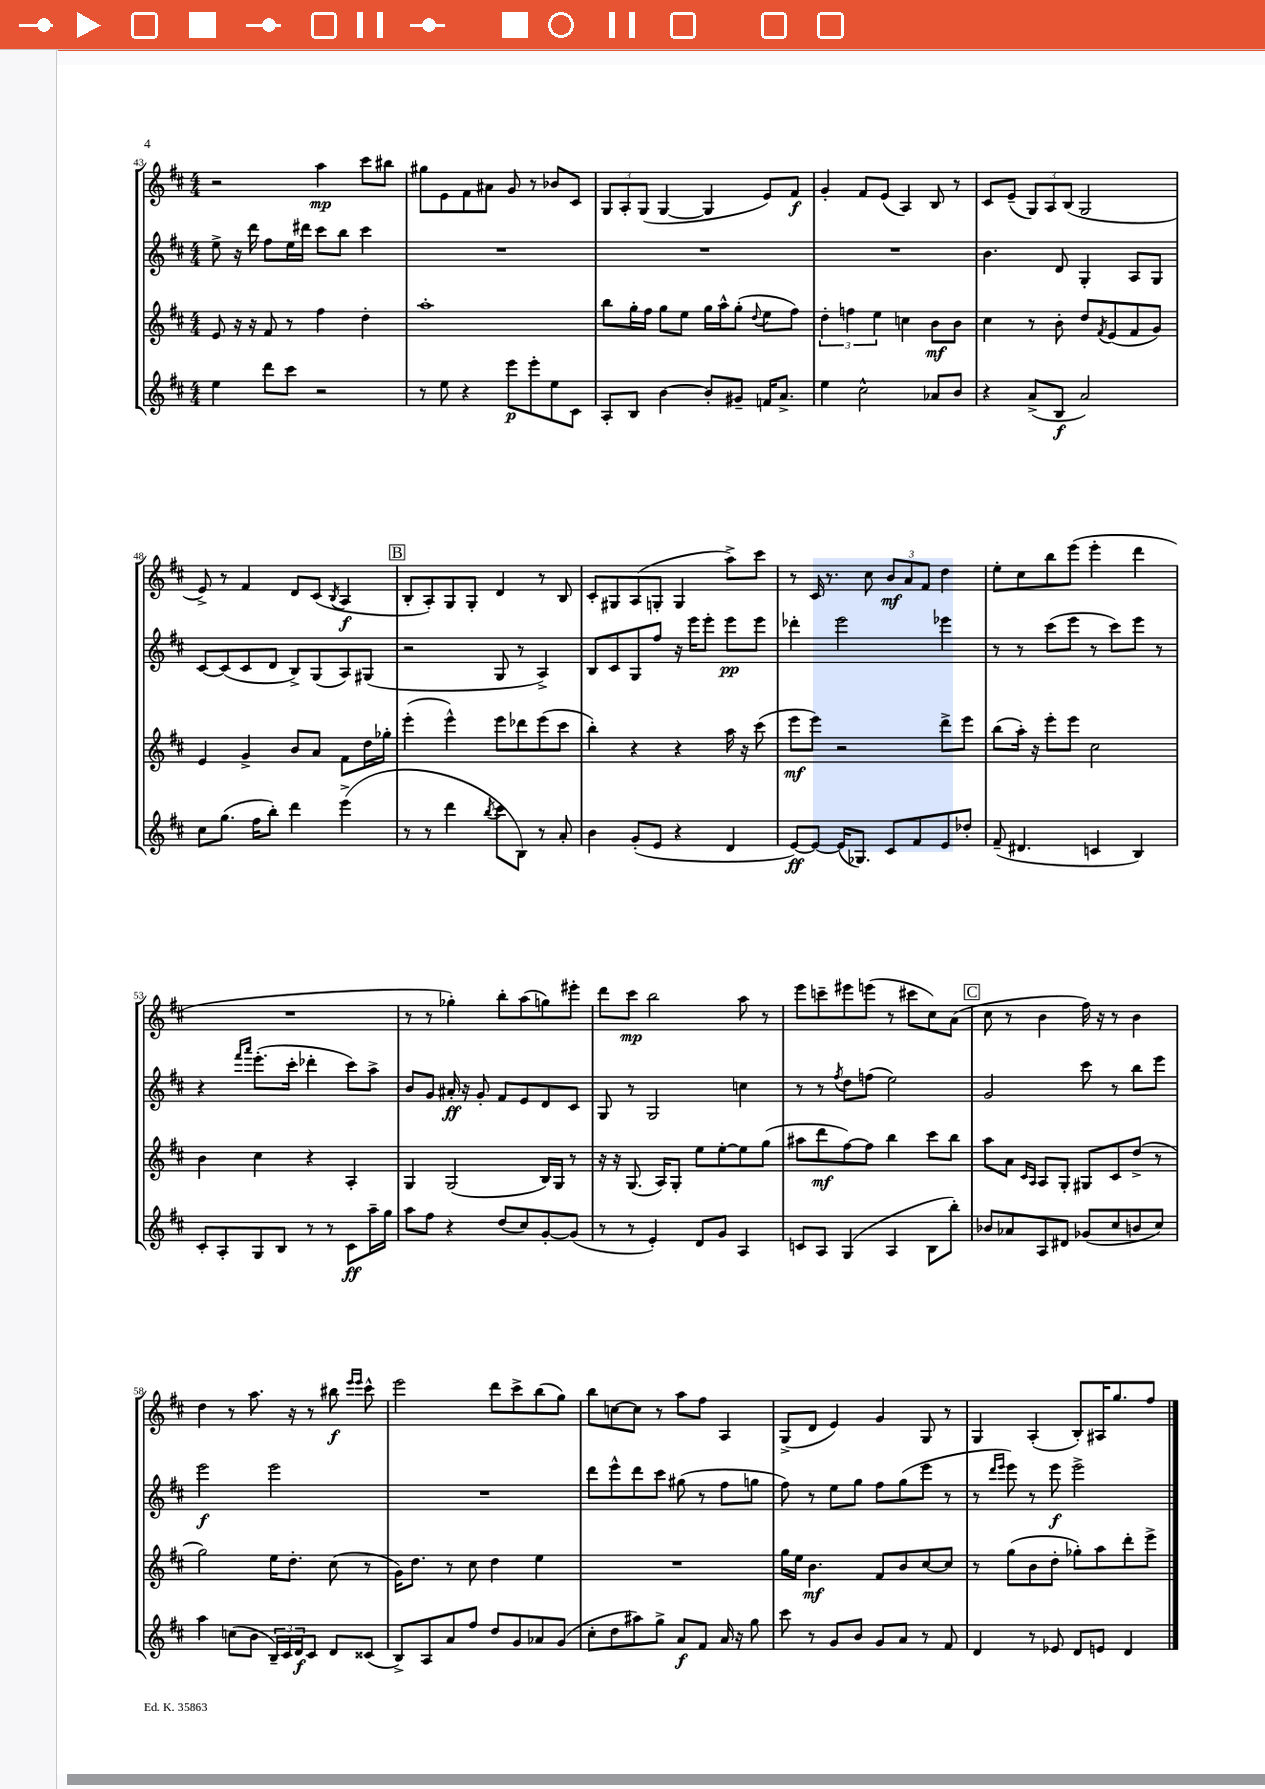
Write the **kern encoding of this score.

**kern	**dynam	**kern	**dynam	**kern	**dynam	**kern	**dynam
*part4	*part4	*part3	*part3	*part2	*part2	*part1	*part1
*staff4	*staff4	*staff3	*staff3	*staff2	*staff2	*staff1	*staff1
*clefG2	*	*clefG2	*	*clefG2	*	*clefG2	*
*k[f#c#]	*	*k[f#c#]	*	*k[f#c#]	*	*k[f#c#]	*
*M4/4	*	*M4/4	*	*M4/4	*	*M4/4	*
=43	=43	=43	=43	=43	=43	=43	=43
4ee\	.	8e/	.	8ee^\	.	2r	.
.	.	16r	.	16r	.	.	.
.	.	16r	.	16ddd\	.	.	.
8ddd\L	.	8f#/	.	8ff#\L	.	.	.
8ccc#\J	.	8r	.	16ee\L	.	.	.
.	.	.	.	16ddd#X\JJ	.	.	.
2r	.	4ff#\	.	8ccc#\L	.	4aa\	mp
.	.	.	.	8bb\J	.	.	.
.	.	4dd'\	.	4ccc#\	.	8ccc#\L	.
.	.	.	.	.	.	8bb#X\J	.
=44	=44	=44	=44	=44	=44	=44	=44
8r	.	1aa'	.	1r	.	8gg#X\L	.
8ee\	.	.	.	.	.	8e\	.
4r	.	.	.	.	.	8f#\	.
.	.	.	.	.	.	8a#X\J	.
8eee\L	p	.	.	.	.	8g/	.
8eee'\	.	.	.	.	.	8r	.
8ee\	.	.	.	.	.	8b-X/L	.
8c#\J	.	.	.	.	.	8c#/J	.
=45	=45	=45	=45	=45	=45	=45	=45
8A'/L	.	8bb\L	.	1r	.	12G/L	.
.	.	.	.	.	.	12A'/	.
8B/J	.	16gg'\L	.	.	.	.	.
.	.	.	.	.	.	(12G/J	.
.	.	16ff#\JJ	.	.	.	.	.
[4b\	.	8gg\L	.	.	.	[4G/	.
.	.	8ee\J	.	.	.	.	.
8b'/L]	.	16gg\LL	.	.	.	4G/]	.
.	.	16aa^^\J	.	.	.	.	.
8g#X~/J	.	(8gg'\J	.	.	.	.	.
.	.	8qqdd/	.	.	.	.	.
16fn/KL	.	8ee\L	.	.	.	8e/L)	.
8.a^/J	.	.	.	.	.	.	.
.	.	8ff#\J)	.	.	.	8f#/J	f
=46	=46	=46	=46	=46	=46	=46	=46
4ee\	.	6dd'\	.	1r	.	4g'/	.
.	.	6ffn\	.	.	.	.	.
2cc#^^\	.	.	.	.	.	8f#/L	.
.	.	6ee\	.	.	.	.	.
.	.	.	.	.	.	(8e/J	.
.	.	4ccn\	.	.	.	4A/)	.
8a-X/L	.	8b\L	mf	.	.	8B/	.
8b/J	.	8b\J	.	.	.	8r	.
=47	=47	=47	=47	=47	=47	=47	=47
4r	.	4cc#\	.	4.b\	.	8c#/L	.
.	.	.	.	.	.	(8e~/J	.
(8a^/L	.	8r	.	.	.	12G/L)	.
.	.	.	.	.	.	12A/	.
8B/J	f	8b'\	.	8d/	.	.	.
.	.	.	.	.	.	(12B/J	.
2a/)	.	8dd/L	.	4G'/	.	2G/	.
.	.	8qf#/	.	.	.	.	.
.	.	(8e/	.	.	.	.	.
.	.	8f#/	.	8A/L	.	.	.
.	.	8g/J)	.	8G/J	.	.	.
!!LO:LB:g=z
=48	=48	=48	=48	=48	=48	=48	=48
8cc#\L	.	4e/	.	[8c#/L	.	8e^/)	.
(8.gg\J	.	.	.	(8c#/]	.	8r	.
.	.	4g^/	.	8c#/	.	4f#/	.
16ff#\KL	.	.	.	.	.	.	.
8bb'\J)	.	.	.	8d/J	.	.	.
4ddd\	.	8b/L	.	8B^/L)	.	8d/L	.
.	.	8a/J	.	(8G/	.	(8c#/J	.
.	.	.	.	.	.	8qB/	.
(4eee^\	.	8f#\L	.	8A/)	.	4A/	f
.	.	16dd\L	.	(8G#X/J	.	.	.
.	.	16gg-X'\JJ	.	.	.	.	.
!!LO:REH:place=s1:t=B
=49	=49	=49	=49	=49	=49	=49	=49
8r	.	(4eee'\	.	2r	.	8B'/L	.
8r	.	.	.	.	.	8A'/)	.
4ddd\	.	4eee^^\)	.	.	.	8G/	.
.	.	.	.	.	.	8G'/J	.
8qbb/	.	.	.	.	.	.	.
8ccc#\L	.	8eee\L	.	8G/	.	4d/	.
8B\J)	.	8ddd-X\	.	8r	.	.	.
8r	.	(8eee\	.	4A^/)	.	8r	.
8a'/	.	8ccc#\J	.	.	.	8B/	.
=50	=50	=50	=50	=50	=50	=50	=50
4b\	.	4bb'\)	.	8B/L	.	8c#'/L	.
.	.	.	.	8c#/	.	8G#X/	.
(8g'/L	.	4r	.	8G/	.	(8A/	.
8e/J	.	.	.	8ff#/J	.	8Gn'/J	.
4r	.	4r	.	16r	.	4G/	.
.	.	.	.	16eee\KL	.	.	.
.	.	.	.	8eee'\J	.	.	.
4d/	.	16aa\	.	8eee\L	pp	8aa^\L)	.
.	.	16r	.	.	.	.	.
.	.	(8ccc#\	.	8eee\J	.	8ccc#\J	.
=51	=51	=51	=51	=51	=51	=51	=51
[8e/L)	ff	8eee\L	mf	4ddd-X'\	.	8r	.
8e/J_	.	8eee\J)	.	.	.	16c#/	.
.	.	.	.	.	.	8.r	.
(16e/KL]	.	2r	.	2eee\	.	.	.
8.G-X/J)	.	.	.	.	.	.	.
.	.	.	.	.	.	8cc#\	.
8c#/L	.	.	.	.	.	12b/L	mf
.	.	.	.	.	.	12a/	.
8f#/	.	.	.	.	.	.	.
.	.	.	.	.	.	12f#/J	.
8e/	.	8ddd^\L	.	4eee-X\	.	4dd\	.
8dd-X'/J	.	8eee\J	.	.	.	.	.
=52	=52	=52	=52	=52	=52	=52	=52
(8f#~/	.	(8bb\L	.	8r	.	8ee'\L	.
4.d#X/	.	16aa'\Jk)	.	8r	.	8cc#\	.
.	.	16r	.	.	.	.	.
.	.	8eee'\L	.	(8ccc#\L	.	8bb\	.
.	.	8eee\J	.	8eee\J	.	(8eee\J	.
4cn/	.	2cc#\	.	8r	.	4eee'\	.
.	.	.	.	8ccc#\L)	.	.	.
4B/)	.	.	.	8eee\J	.	4ddd\	.
.	.	.	.	8r	.	.	.
!!LO:LB:g=z
=53	=53	=53	=53	=53	=53	=53	=53
8c#'/L	.	4b\	.	4r	.	1r	.
8A'/	.	.	.	.	.	.	.
.	.	.	.	16qqfff#/LL	.	.	.
.	.	.	.	16qqaaa/JJ	.	.	.
8G/	.	4cc#\	.	(8.eee'\L	.	.	.
8B/J	.	.	.	.	.	.	.
.	.	.	.	16ccc#'\Jk	.	.	.
8r	.	4r	.	4ddd-X'\	.	.	.
8r	.	.	.	.	.	.	.
8c#\L	ff	4A'/	.	8ccc#\L)	.	.	.
16aa~\L	.	.	.	8aa^\J	.	.	.
16gg\JJ	.	.	.	.	.	.	.
=54	=54	=54	=54	=54	=54	=54	=54
8aa\L	.	4G/	.	8b/L	.	8r	.
8ff#\J	.	.	.	8g/J	.	8r	.
4r	.	(2G/	.	16a#X'/	ff	4gg-X'\)	.
.	.	.	.	16r	.	.	.
.	.	.	.	8g'/	.	.	.
(8dd/L	.	.	.	8f#/L	.	8bb'\L	.
8cc#/)	.	.	.	8e/	.	(8aa\	.
[8g'/	.	16B/LL)	.	8d/	.	8ggn\)	.
.	.	16G/JJ	.	.	.	.	.
(8g/J]	.	8r	.	8c#/J	.	8eee#X'\J	.
=55	=55	=55	=55	=55	=55	=55	=55
8r	.	16r	.	8G/	.	8ddd\L	.
.	.	16r	.	.	.	.	.
8r	.	(8.G/	.	8r	.	8ccc#\J	mp
4e'/)	.	.	.	2G/	.	2bb\	.
.	.	16A/KL)	.	.	.	.	.
.	.	8G'/J	.	.	.	.	.
8d/L	.	8ee\L	.	.	.	.	.
8g/J	.	[8ee'\	.	.	.	.	.
4A/	.	8ee\]	.	4ccn\	.	8aa\	.
.	.	(8gg\J	.	.	.	8r	.
=56	=56	=56	=56	=56	=56	=56	=56
8cn/L	.	8aa#X\L	.	8r	.	8eee\L	.
8A/J	.	8ddd\	mf	8r	.	8cccn~\	.
.	.	.	.	8qff#/	.	.	.
(4G/	.	[8ff#\)	.	8dd\L	.	8eee#X\	.
.	.	8ff#\J]	.	(8ffn\J	.	(8eeen\J	.
4A/	.	4bb\	.	2ee\)	.	8r	.
.	.	.	.	.	.	8ccc#X\L	.
8B\L	.	8ccc#\L	.	.	.	8cc#\)	.
8bb'\J)	.	8bb\J	.	.	.	(8a\J	.
!!LO:REH:place=s1:t=C
=57	=57	=57	=57	=57	=57	=57	=57
8b-X/L	.	8aa\L	.	2g/	.	8cc#\	.
8a-X/	.	8a\J	.	.	.	8r	.
.	.	16qqc#/LL	.	.	.	.	.
.	.	16qqA/JJ	.	.	.	.	.
8A/	.	8A/L	.	.	.	4b\	.
8d#X/J	.	8G'/J	.	.	.	.	.
(8g-X/L	.	8G#X/L	.	8ccc#\	.	16ff#\)	.
.	.	.	.	.	.	16r	.
8cc#/	.	8c#/	.	8r	.	8r	.
8bn/	.	(8dd^/J	.	8bb\L	.	4b\	.
8cc#/J)	.	8r	.	8eee\J	.	.	.
!!LO:LB:g=z
=58	=58	=58	=58	=58	=58	=58	=58
4aa\	.	2gg\)	.	2eee\	f	4dd\	.
(8ccn\L	.	.	.	.	.	8r	.
8b\J	.	.	.	.	.	8.aa\	.
24B~/LL)	.	16ee\KL	.	2eee\	.	.	.
24c#/	.	.	.	.	.	.	.
.	.	8.dd'\J	.	.	.	16r	.
24d/J	f	.	.	.	.	.	.
8c#/J	.	.	.	.	.	8r	.
8d/L	.	(8cc#\	.	.	.	8bb#X\	f
.	.	.	.	.	.	16qqeee/LL	.
.	.	.	.	.	.	16qqeee/JJ	.
(8c##X/J	.	8r	.	.	.	8ccc#^^\	.
=59	=59	=59	=59	=59	=59	=59	=59
8B^/L)	.	16g\KL)	.	1r	.	2eee\	.
.	.	8.dd\J	.	.	.	.	.
8A/	.	.	.	.	.	.	.
8a/	.	8r	.	.	.	.	.
8ff#/J	.	8cc#\	.	.	.	.	.
8dd/L	.	4dd\	.	.	.	8ddd\L	.
8g/	.	.	.	.	.	8ccc#^\	.
8a-X/	.	4ee\	.	.	.	(8bb\	.
(8g/J	.	.	.	.	.	8gg\J)	.
=60	=60	=60	=60	=60	=60	=60	=60
8cc#'\L	.	1r	.	8ddd\L	.	8bb\L	.
8dd\	.	.	.	8eee^^\	.	[8ccn\	.
8aa#X\)	.	.	.	8ddd\	.	8cc\J]	.
8gg^\J	.	.	.	8ccc#\J	.	8r	.
8a/L	f	.	.	(8gg#X\	.	8aa\L	.
8f#/J	.	.	.	8r	.	8ff#\J	.
16a/	.	.	.	8ff#\L	.	4A/	.
16r	.	.	.	.	.	.	.
8gg\	.	.	.	8ggn\J	.	.	.
=61	=61	=61	=61	=61	=61	=61	=61
8ccc#\	.	16gg\LL	.	8ff#\)	.	(8G^/L	.
.	.	16ee\JJ	.	.	.	.	.
8r	.	4.b\	mf	8r	.	8d/J	.
8g/L	.	.	.	8ee\L	.	4e/)	.
8b/J	.	.	.	8gg\J	.	.	.
8g/L	.	8f#/L	.	8ff#\L	.	4g/	.
8a/J	.	8b/	.	(8gg\	.	.	.
8r	.	[8cc#/	.	8eee\J	.	8G/	.
8f#/	.	8cc#/J]	.	8r	.	8r	.
=62	=62	=62	=62	=62	=62	=62	=62
4d/	.	8r	.	8r	.	4G/	.
.	.	.	.	16qqddd/LL	.	.	.
.	.	.	.	16qqeee/JJ	.	.	.
.	.	(8gg\L	.	8eee\)	.	.	.
8r	.	8b\	.	8r	.	(4A'/	.
8e-X/	.	8dd'\J	.	8eee\	f	.	.
8d/L	.	8gg-X'\L)	.	2eee^\	.	8B'/L)	.
8en/J	.	8aa\	.	.	.	16A#X/K	.
.	.	.	.	.	.	8.gg/	.
4d/	.	8ddd'\	.	.	.	.	.
.	.	8eee^\J	.	.	.	8ff#/J	.
==	==	==	==	==	==	==	==
*-	*-	*-	*-	*-	*-	*-	*-
